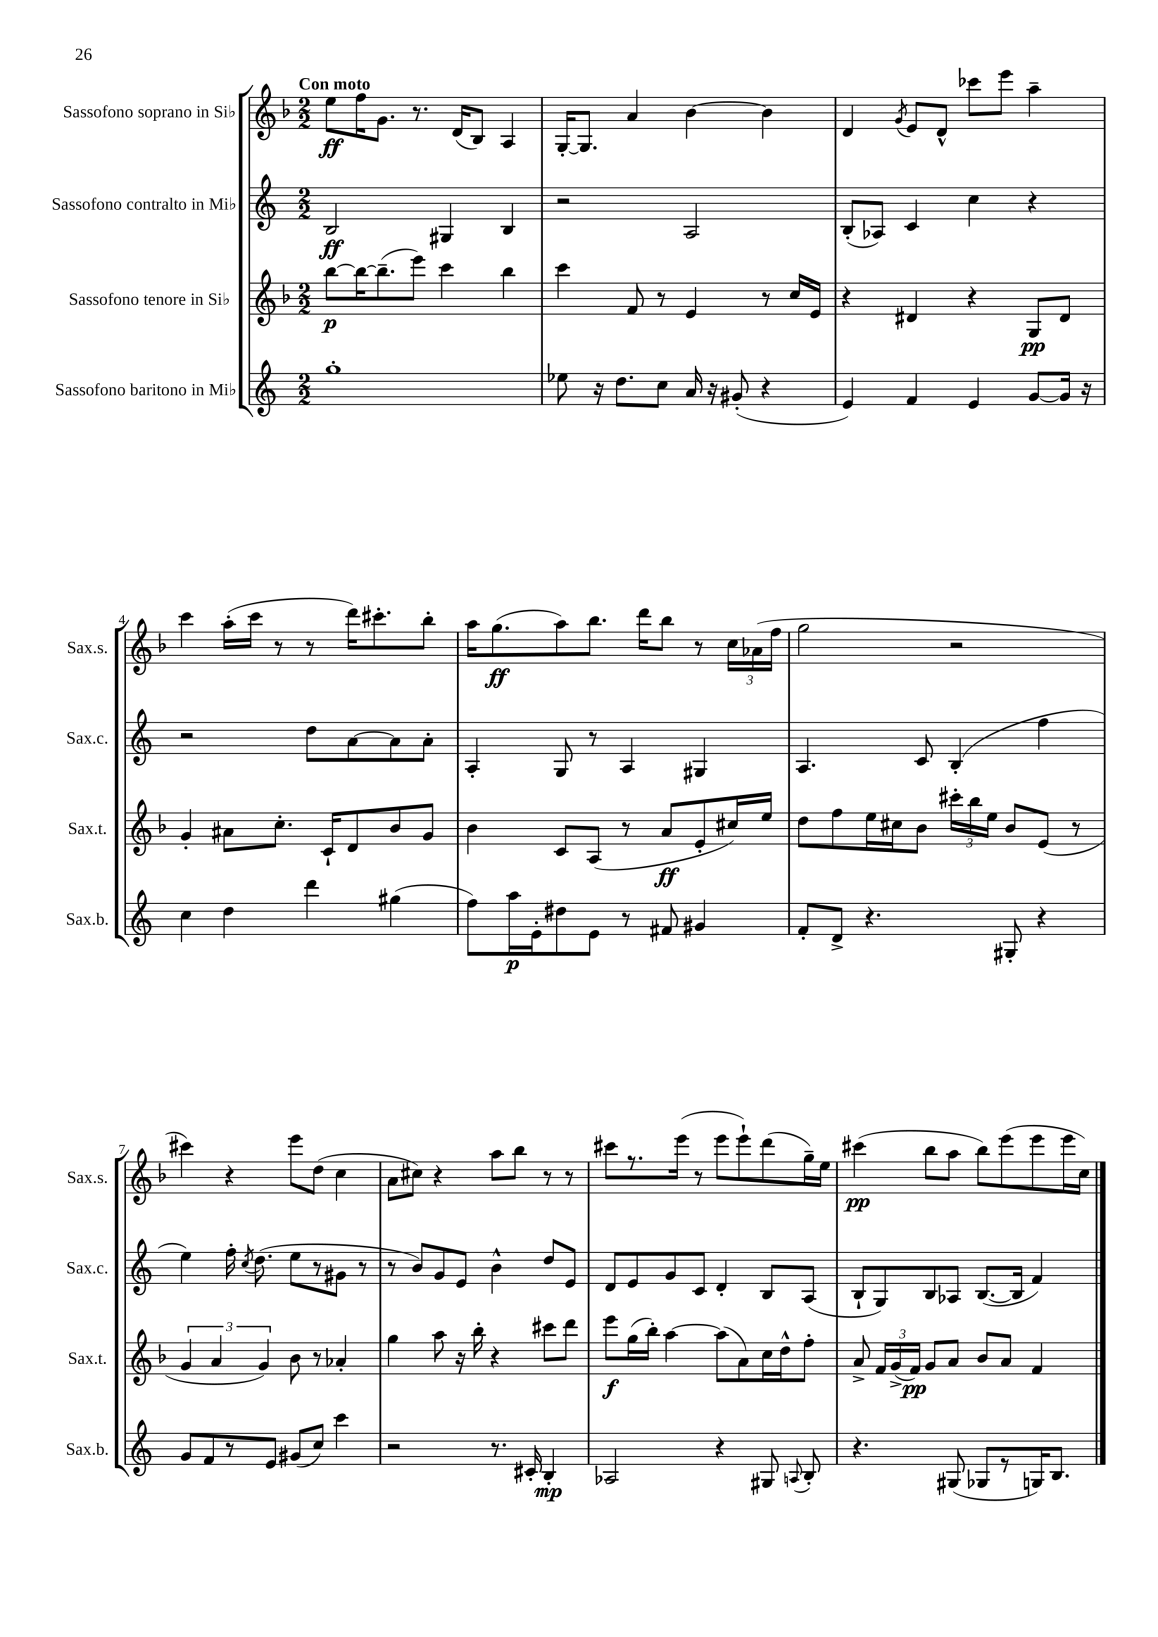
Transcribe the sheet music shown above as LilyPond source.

<<
\new StaffGroup <<
\new Staff = "s0" \with { instrumentName = "Sassofono soprano in Sib" shortInstrumentName = "Sax.s." } {
    \clef treble \key f \major \numericTimeSignature \time 2/2 \tempo "Con moto"
    \autoBeamOff e''8[\ff f''16 g'8.] r8. d'16[( bes8]) a4 |
    g16[~-. g8.] a'4 bes'4~ bes'4 |
    d'4 \acciaccatura { g'8 } e'8[ d'8]-^ ces'''8[ e'''8] a''4-- |
    c'''4 a''16[-.( c'''16] r8 r8 d'''16[) cis'''8.-. bes''8]-. |
    a''16[ g''8.\ff( a''8) bes''8.] d'''16[ bes''8] r8 \tuplet 3/2 { c''16[ aes'16( f''16] } |
    g''2 r2 |
    cis'''4) r4 e'''8[ d''8]( c''4 |
    a'8[ cis''8]) r4 a''8[ bes''8] r8 r8 |
    cis'''8[ r8. e'''16]( r8 e'''8[ e'''8-!) d'''8( g''16--) e''16] |
    cis'''4\pp( bes''8[ a''8] bes''8[) e'''8( e'''8 e'''16 c''16]) \bar "|." |
}
\new Staff = "s1" \with { instrumentName = "Sassofono contralto in Mib" shortInstrumentName = "Sax.c." } {
    \clef treble \key c \major \numericTimeSignature \time 2/2
    \autoBeamOff b2\ff gis4 b4 |
    r2 a2 |
    b8[-.( aes8]) c'4 c''4 r4 |
    r2 d''8[ a'8~ a'8 a'8]-. |
    a4-. g8 r8 a4 gis4 |
    a4. c'8 b4-.( f''4 |
    e''4) f''16-. \acciaccatura { c''8 } d''8.( e''8[ r8 gis'8] r8 |
    r8 b'8[) g'8 e'8] b'4-^ d''8[ e'8] |
    d'8[ e'8 g'8 c'8] d'4-. b8[ a8]( |
    b8[-! g8) b8 aes8] b8.[~( b16] f'4) \bar "|." |
}
\new Staff = "s2" \with { instrumentName = "Sassofono tenore in Sib" shortInstrumentName = "Sax.t." } {
    \clef treble \key f \major \numericTimeSignature \time 2/2
    \autoBeamOff bes''8[~\p bes''16~ bes''8.--( e'''8]) c'''4 bes''4 |
    c'''4 f'8 r8 e'4 r8 c''16[ e'16] |
    r4 dis'4 r4 g8[\pp dis'8] |
    g'4-. ais'8[ c''8.]-. c'16[-! d'8 bes'8 g'8] |
    bes'4 c'8[ a8]( r8 a'8[\ff e'8-. cis''16) e''16] |
    d''8[ f''8 e''16 cis''16 bes'8] \tuplet 3/2 { cis'''16[-. bes''16 e''16] } bes'8[ e'8]( r8 |
    \tuplet 3/2 { g'4 a'4 g'4) } bes'8 r8 aes'4-. |
    g''4 a''8 r16 bes''16-. r4 cis'''8[ d'''8] |
    e'''8[\f g''16( bes''16]-.) a''4~ a''8[( a'8) c''16 d''16-^ f''8]-. |
    a'8-> \tuplet 3/2 { f'16[ g'16->( f'16]\pp) } g'8[ a'8] bes'8[ a'8] f'4 \bar "|." |
}
\new Staff = "s3" \with { instrumentName = "Sassofono baritono in Mib" shortInstrumentName = "Sax.b." } {
    \clef treble \key c \major \numericTimeSignature \time 2/2
    \autoBeamOff g''1-. |
    ees''8 r16 d''8.[ c''8] a'16 r16 gis'8-.( r4 |
    e'4) f'4 e'4 g'8[~ g'16] r16 |
    c''4 d''4 d'''4 gis''4( |
    f''8[) a''16\p e'16-. dis''8 e'8] r8 fis'8 gis'4 |
    f'8[-. d'8]-> r4. gis8-. r4 |
    g'8[ f'8 r8 e'8] gis'8[( c''8]) c'''4 |
    r2 r8. cis'16-. b4-.\mp |
    aes2 r4 gis8 \appoggiatura { a8 } b8-. |
    r4. gis8( ges8[ r8 g16) b8.] \bar "|." |
}
>>
>>
